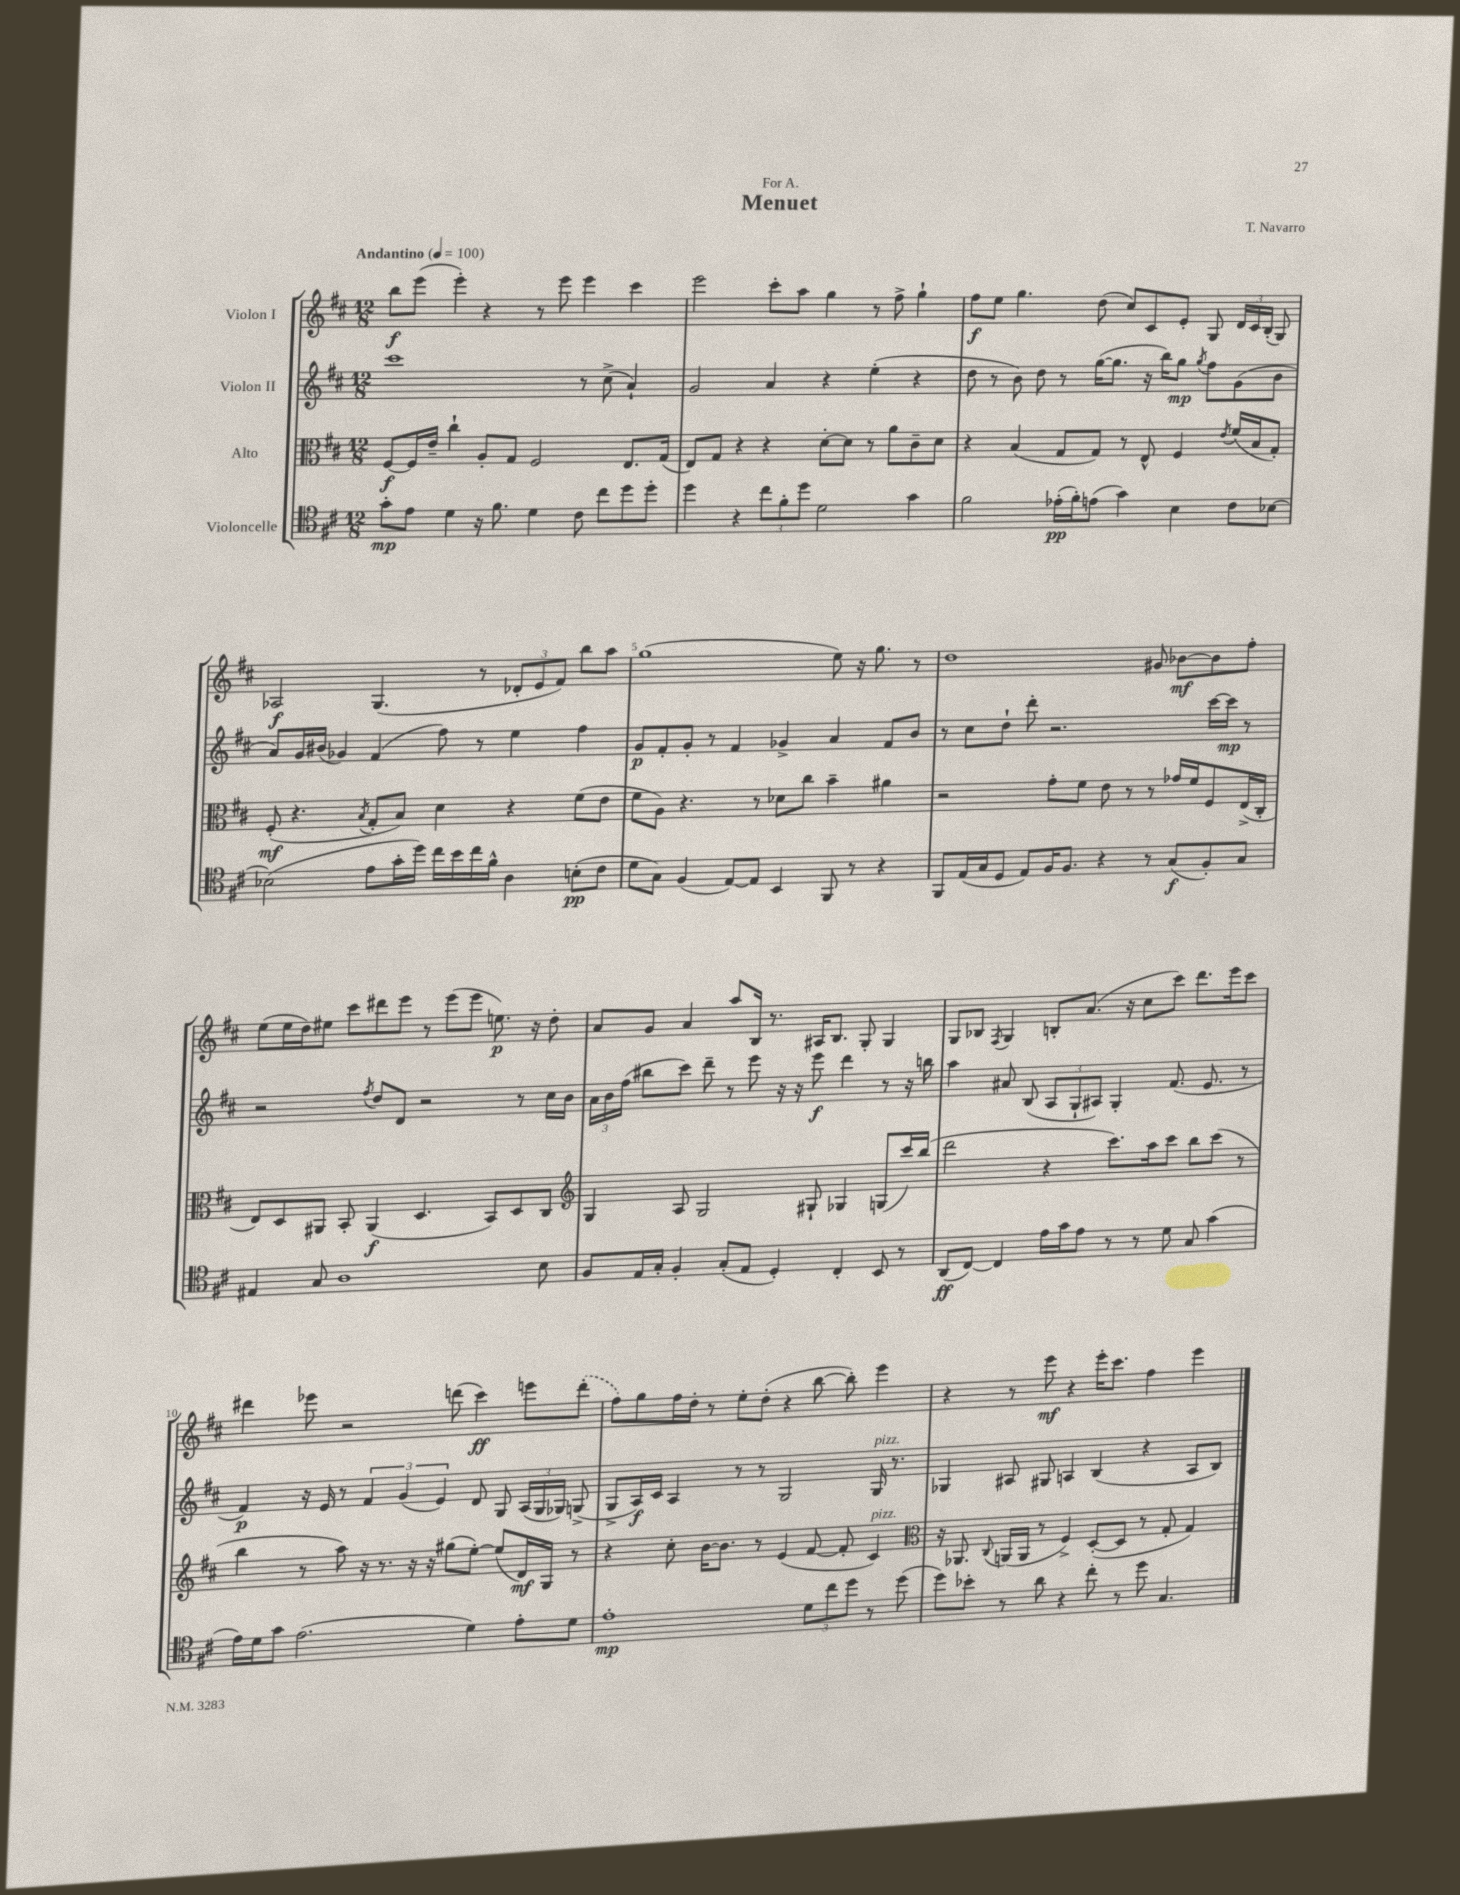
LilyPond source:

\header { title = "Menuet" composer = "T. Navarro" dedication = "For A." }
<<
\new StaffGroup <<
\new Staff = "s0" \with { instrumentName = "Violon I" } {
    \clef treble \key d \major \numericTimeSignature \time 12/8 \tempo "Andantino" 4 = 100
    \autoBeamOff b''8[\f e'''8]( e'''4-.) r4 r8 e'''8 e'''4 cis'''4 |
    e'''2 cis'''8[-. a''8] g''4 r8 fis''8-> g''4-! |
    fis''8[\f e''8] g''4. d''8( cis''8[) cis'8 e'8]-. g8 \tuplet 3/2 { d'16[ cis'16 b16]-.( } g8) |
    aes2\f g4.( r8 \tuplet 3/2 { des'8[-. e'8 fis'8]) } b''8[ a''8] |
    g''1( e''8) r16 g''8. r8 |
    d''1 gis'8 bes'8[~\mf bes'8 fis''8]-. |
    e''8[( e''16 d''16) eis''8] cis'''8[ dis'''8 e'''8] r8 e'''8[( e'''8] e''8.\p) r16 d''8-. |
    a'8[ g'8] a'4 a''8[ b16] r8. ais16[ b8.] g8-. g4 |
    g8[ bes8] \acciaccatura { fis8 } g4 b8[-. a'8.]( r16 cis''8[ cis'''8]) d'''8.[ e'''16 cis'''8] |
    dis'''4 ees'''8 r2 d'''8( cis'''4\ff) e'''8[ \once \slurDashed d'''8]-.( |
    fis''8[) g''8 fis''16 d''16]-. r8 e''8[-. d''8]-.( r4 b''8~ b''8-.) e'''4 |
    r4 r8 e'''8\mf r4 e'''16[-. cis'''8.] fis''4 e'''4 \bar "|." |
}
\new Staff = "s1" \with { instrumentName = "Violon II" } {
    \clef treble \key d \major \numericTimeSignature \time 12/8
    \autoBeamOff cis'''1 r8 cis''8->( a'4-!) |
    g'2 a'4 r4 e''4-.( r4 |
    d''8 r8 b'8) d''8 r8 g''16[~( g''8.] r16 b''16[) g''8]\mp \acciaccatura { g''8 } fis''8[ g'8( b'8] |
    a'8[) g'16 bis'16]( ges'4) fis'4( fis''8) r8 e''4 fis''4 |
    g'8[\p fis'8-. g'8]-. r8 fis'4 ges'4-> a'4 fis'8[ b'8] |
    r8 cis''8[ d''8]-! d'''8-. r2. cis'''16[~ cis'''16]\mp r8 |
    r2 \acciaccatura { fis''8 } d''8[ d'8] r2 r8 cis''16[ b'16] |
    \tuplet 3/2 { a'16[ b'16 fis''16]( } bis''8[ cis'''8]) d'''8-- r8 e'''8 r16 r16 e'''8\f d'''4 r8 r16 b''16 |
    a''4 ais'8 b8( \tuplet 3/2 { a8[ g8-! ais8]) } g4-. fis'8.( e'8. r8 |
    fis'4\p) r16 e'16 r8 \tuplet 3/2 { fis'4 g'4( e'4) } d'8 g8 \tuplet 3/2 { a16[( g16 ges16]) } g8->( |
    g8[-> a16\f) cis'16] a4 r8 r8 g2 g16^\markup { \italic "pizz." } r8. |
    ges4 ais8 gis8 a4 b4( r4 a8[ b8]) \bar "|." |
}
\new Staff = "s2" \with { instrumentName = "Alto" } {
    \clef alto \key d \major \numericTimeSignature \time 12/8
    \autoBeamOff fis8[~\f fis16 e'16]-- cis''4-! a8[-. g8] fis2 e8.[ g16]( |
    e8[) g8] r4 r4 d'8[~-. d'8] r8 a'8[ cis'8-- d'8] |
    r4 b4( g8[ g8]) r8 e8-^ fis4 \acciaccatura { e'8 } fis'16[( b16 g8]-.) |
    fis8-.\mf( r4. \acciaccatura { b8 } g8[-. b8]) d'4 r4 fis'8[( e'8] |
    fis'8[ a8]) r4. r8 des'8[ cis''8] b'4-- ais'4 |
    r2 g'8[-. fis'8] e'8 r8 r8 ges'16[ fis'16 fis8 e16->( cis16]-. |
    e8[) d8 ais,8] b,8-. ais,4\f( d4. b,8[) d8 cis8] |
    \clef treble g4 a8 g2 gis8-! ges4 g8[( cis'''16) b''16]( |
    d'''2 r4 cis'''8.[) a''16 cis'''8] b''8[ cis'''8]( r8 |
    b''4 r8 a''8) r16 r8. r16 r16 gis''8[( e''8]~-.) e''8[( d'16\mf) g16] r8 |
    r4 cis''8-. b'16[~ b'8.] r8 e'4( fis'8~ fis'8-. cis'4^\markup { \italic "pizz." }) |
    \clef alto r16 aes,8. \appoggiatura { cis8 } a,16[( a,16] r8 fis4->) d8[~-.( d8] r8 g8-. g4) \bar "|." |
}
\new Staff = "s3" \with { instrumentName = "Violoncelle" } {
    \clef tenor \key d \major \numericTimeSignature \time 12/8
    \autoBeamOff g'8[-.\mp e'8] d'4 r16 fis'8. d'4 cis'8 cis''8[ d''8 d''8]-. |
    d''4 r4 \tuplet 3/2 { cis''8[ fis'8-. d''8] } d'2 g'4 |
    fis'2 ees'16[-.\pp( fis'16-.) e'8]( g'4) b4 cis'8[ bes8]~ |
    bes2( e'8[ g'16-. d''16]) cis''16[ b'16 cis''16 fis'16]-^ a4 b8[-.\pp( cis'8] |
    d'8[ g8]) fis4( e8[~) e8] b,4 fis,8 r8 r4 |
    fis,8[ e16( g16 d8] e8[) fis16 fis8.] r4 r8 g8[\f( fis8-.) g8] |
    eis4 g8 a1 b8 |
    fis8[ e16 g16]-. fis4-. g8[-.( e8] d4-.) cis4-. b,8 r8 |
    a,8[\ff( cis8]~) cis4 e'16[ g'16 e'8] r8 r8 d'8 g8 g'4( |
    e'16[) d'16 g'8] e'2.( d'4) e'8[-. d'8] |
    e'1-.\mp \tuplet 3/2 { d'8[ cis''8 d''8] } r8 d''8( |
    d''8[) bes'8]-. r8 a'8 r4 cis''8-. r8 d''8 g4. \bar "|." |
}
>>
>>
\layout { \context { \Score \override BarNumber.break-visibility = ##(#f #t #t) barNumberVisibility = #(every-nth-bar-number-visible 5) } }
